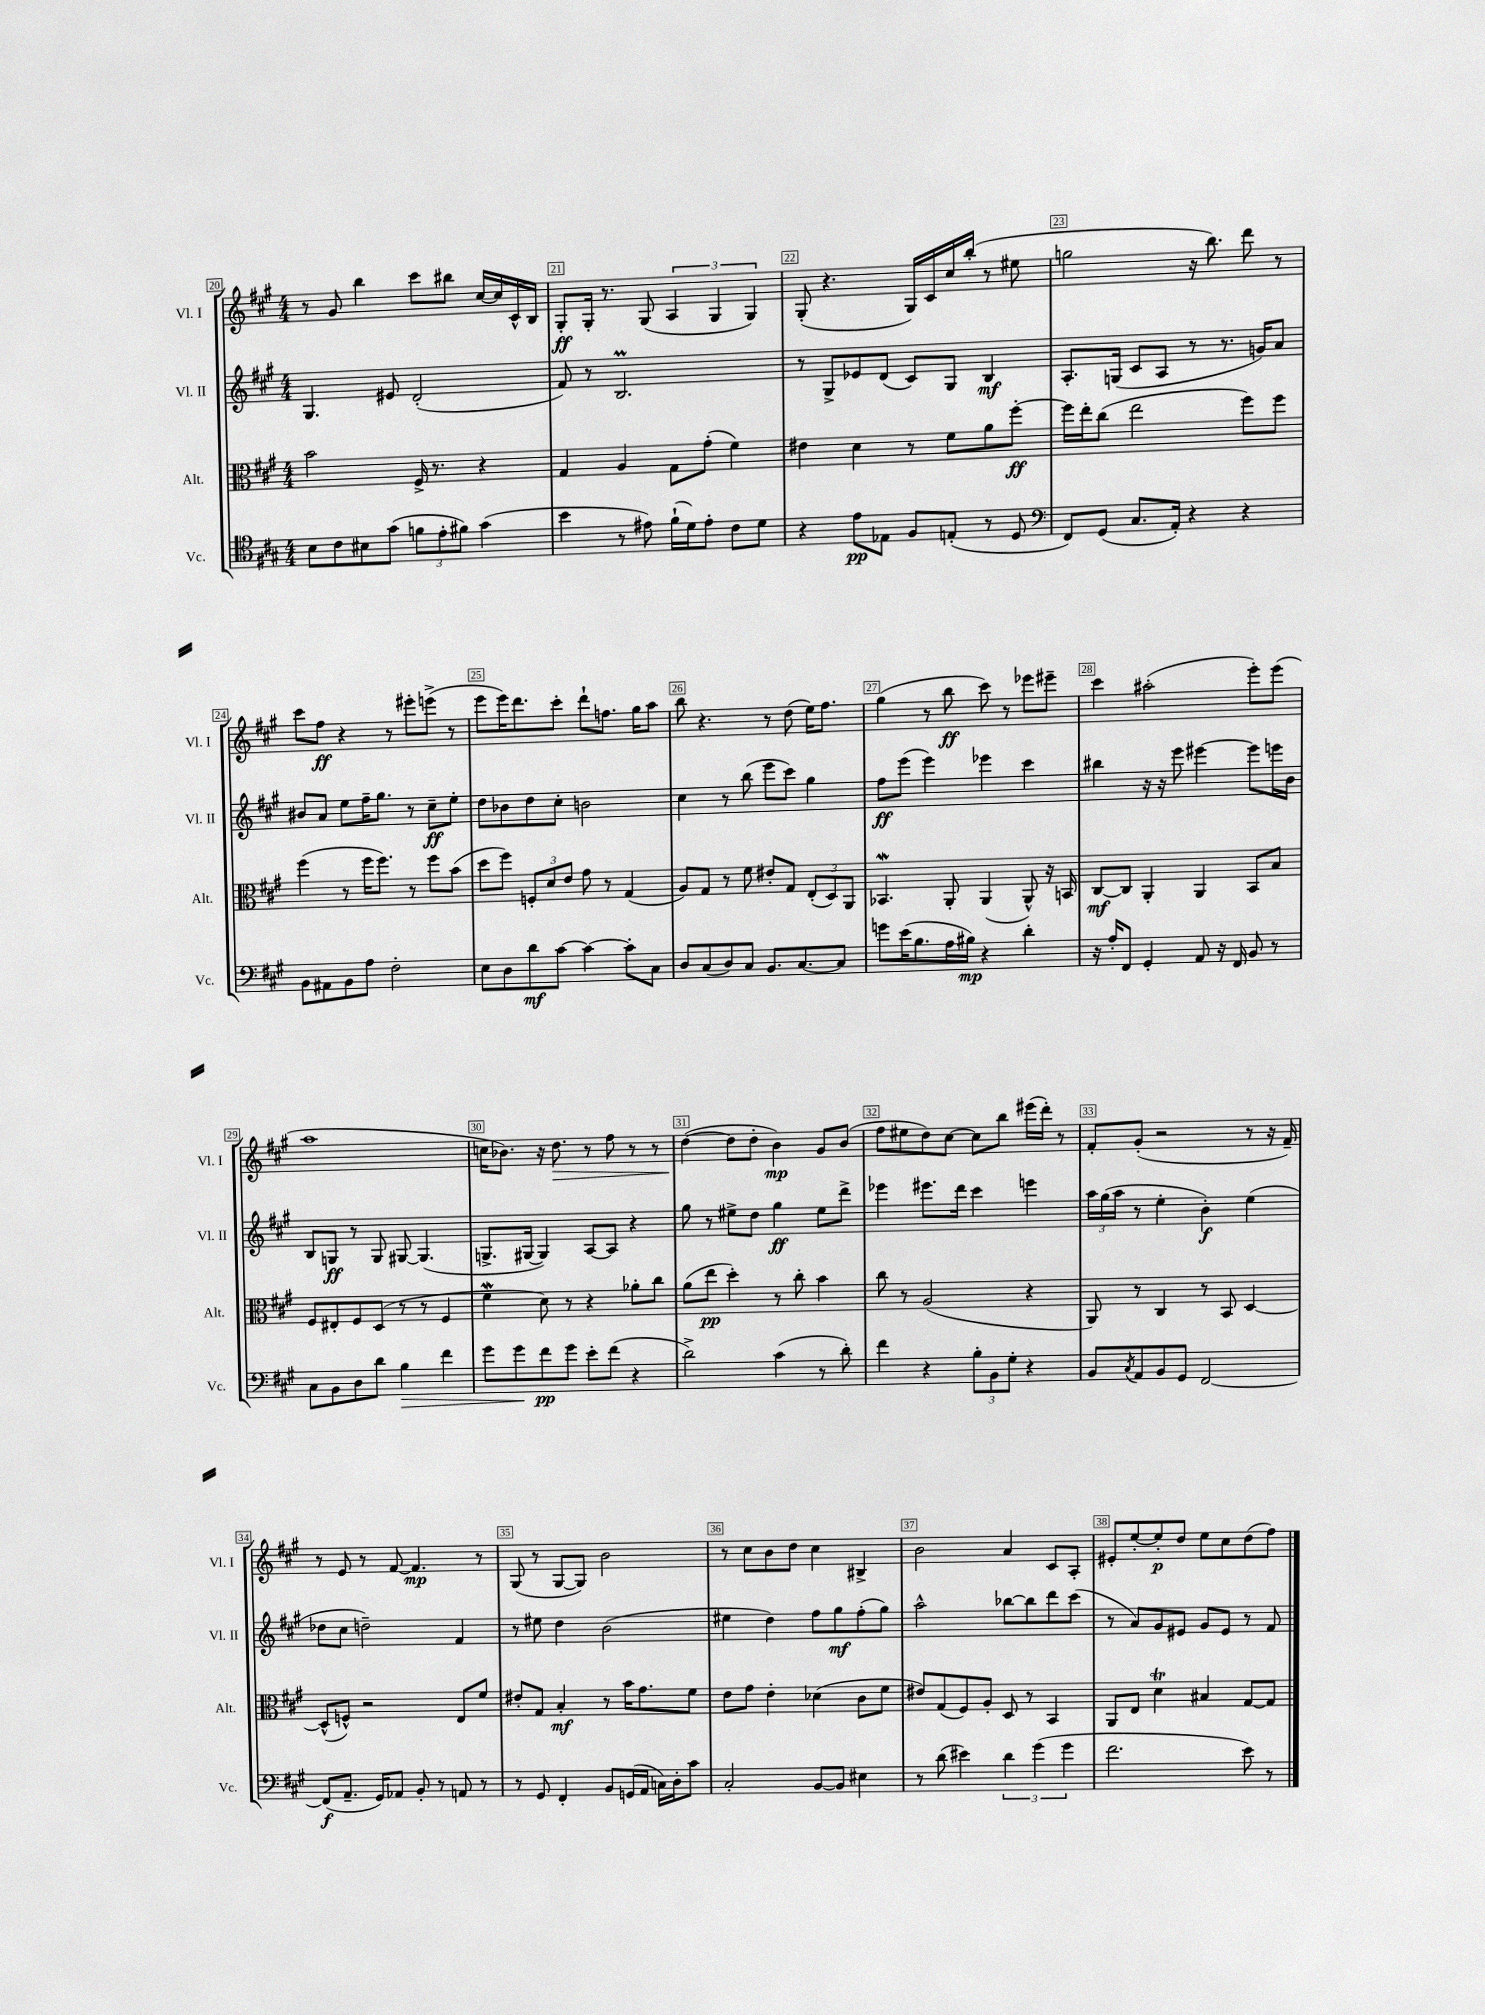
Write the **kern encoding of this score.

**kern	**kern	**kern	**kern
*staff4	*staff3	*staff2	*staff1
*clefC4	*clefC3	*clefG2	*clefG2
*k[f#c#g#]	*k[f#c#g#]	*k[f#c#g#]	*k[f#c#g#]
*M4/4	*M4/4	*M4/4	*M4/4
8B\L	2b\	4.G#/	8r
8c#\	.	.	8g#/
8B#\	.	.	4bb\
(8g#\J	.	8e#/	.
12f\L	16F#^/	(2d'/	8ccc#\L
.	8.r	.	.
12e'\	.	.	.
.	.	.	8bb#\J
12f#\J)	.	.	.
(4g#\	4r	.	[16cc#/LL
.	.	.	16cc#/]
.	.	.	16c#^^/
.	.	.	16B/JJ
=	=	=	=
4b\	4G#/	8f#/)	8G#'/L
.	.	8r	16G#'/Jk
.	.	.	8.r
8r	4A/	2.B/	.
8e#\)	.	.	(8G#/
(16f#`\LL	8G#\L	.	6A/
16d\J)	.	.	.
8e#'\J	(8g#'\J	.	.
.	.	.	6G#/
8c#\L	4f#\)	.	.
.	.	.	6G#/)
8d\J	.	.	.
=	=	=	=
4r	4e#\	8r	(8G#'/
.	.	8G#^/L	4.r
8e\L	4d\	8e-/	.
8E-\J	.	(8d/J	.
8F#/L	8r	8c#/L)	16G#/LL)
.	.	.	16c#/
(8E'/J	8f#\L	8G#/J	16cc#/
.	.	.	(16bb'/JJ
8r	8a\	4B/	8r
8D/	[8ff#'\J	.	8ee#\
=	=	=	=
*clefF4	*	*	*
8FF#/L)	16ff#\]LL	8.A'/L	2gg\
.	16ee'\J	.	.
(8GG#/J	(8cc#\J	.	.
.	.	(16G/Jk	.
8.C#/L	2ee\	8c#/L	.
.	.	8A/J	.
16AA'/Jk)	.	.	.
4r	.	8r	16r
.	.	.	8.bb\)
.	.	8.r	.
4r	8ff#\L)	.	8ddd\
.	.	16g/LK)	.
.	8ff#\J	8a/J	8r
=	=	=	=
8BB\L	(4ff#\	8b#/L	8ccc#\L
8AA#\	.	8a/J	8ff#\J
8BB\	8r	8ee\L	4r
8A\J	16ff#\LK	16ff#~\K	.
.	8.ff#\J)	8.gg#\J	.
2F#'\	.	.	8r
.	8r	8r	8eee#'\L
.	8ff#\L	8cc#~\L	(8eee^\J
.	(8b\J	8ee'\J	8r
=	=	=	=
8E\L	8dd\L	8dd\L	8eee\L
8D\	8ff#\J)	8b-\	16eee\K)
.	.	.	8.ddd\
8d\	12F'/L	8dd\	.
.	12d/	.	.
[8c#\J	.	8cc#'\J	8ccc#'\J
.	12e/J	.	.
4c#\_	8g#\	2b\	8ddd`\L
.	8r	.	8.ff\J
8c#'\]L	(4G#/	.	.
.	.	.	16gg#\LK
8C#\J	.	.	8aa\J
=	=	=	=
8D/L	8A/L)	4cc#\	8bb\
(8C#/	8G#/J	.	4.r
8D/)	8r	8r	.
8C#/J	8f#\	(8bb\	.
8.BB/L	8e#'/L	8eee\L	8r
.	8G#/J	8ccc#\J)	(8dd\
[8.C#/	.	.	.
.	(12E'/L	4gg#\	16ee\LK)
.	.	.	8.ff#\J
.	12D/)	.	.
8C#/]J	.	.	.
.	12AA/J	.	.
=	=	=	=
8g\L	4.BB-/	8ff#\L	(4gg#\
(16e\K	.	(8eee\J	.
8.B\	.	.	.
.	.	4eee\)	8r
16A\L	8AA'/	.	8bb\
16B#\JJ)	.	.	.
4r	(4AA/	4eee-\	8ccc#\)
.	.	.	8r
4d'\	8AA^^/)	4ccc#\	8eee-\L
.	16r	.	8eee#~\J
.	16BB/	.	.
=	=	=	=
16r	[8C#/L	4bb#\	4ccc#\
16A'/LK	.	.	.
8FF#/J	8C#/]J	.	.
4GG#'/	4AA'/	16r	(2aa#'\
.	.	16r	.
.	.	8eee\	.
8AA/	4AA/	[4eee#\	.
16r	.	.	.
16FF#/	.	.	.
8BB/	8BB/L	8eee#\]L	8eee'\L)
8r	8B/J	16eee\L	(8eee\J
.	.	16b\JJ	.
=	=	=	=
8C#\L	8F#/L	8B/L	1aa
8BB\	8E#'/	8G/J	.
8D\	8F#/	8r	.
8d\J	(8D/J	8G/	.
4B\	8r	[8G#/	.
.	8r	(4.G#/]	.
4f#\	4F#/	.	.
=	=	=	=
8g#\L	4f#\	8.G^/L	16cc\LK
.	.	.	8.b-\J)
8g#\	.	.	.
.	.	[16G#/Jk	.
8f#\	8d\)	4G#/])	16r
.	.	.	8.dd\
8g#\J	8r	.	.
8e'\L	4r	[8A/L	8r
(8f#\J	.	8A/]J	8ff#\
4r	8a-'\L	4r	8r
.	8cc#\J	.	8r
=	=	=	=
2d^\)	(8a\L	8gg#\	([4dd\
.	8ee\J	8r	.
.	4dd'\)	8ee#^\L	8dd\]L
.	.	8dd\J	8dd'\J
(4c#\	8r	4gg#\	4b\)
.	8cc#'\	.	.
8r	4b\	8ee#\L	8g#/L
8d'\)	.	8ddd^\J	(8b/J
=	=	=	=
4f#\	8cc#\	4eee-\	8ff#\L
.	8r	.	8ee#\
4r	(2A/	8.eee#\L	8dd\)
.	.	.	[8cc#\J
.	.	16ddd\Jk	.
12B'\L	.	4ccc#\	8cc#\]L
12BB\	.	.	.
.	.	.	8bb\J
12G#'\J	.	.	.
4r	4r	4eee\	(16eee#\LL
.	.	.	16ddd'\JJ)
.	.	.	8r
=	=	=	=
8BB/L	8AA/)	24aa\LL	8f#'/L
.	.	(24gg#\	.
.	.	24aa\JJ	.
8qC#/	.	.	.
8AA/	8r	8r	(8g#'/J
8BB/	4C#/	4ee'\	2r
8GG#/J	.	.	.
[2FF#/	8r	4b'\)	.
.	8BB/	.	.
.	[4D/	(4ee\	8r
.	.	.	16r
.	.	.	16f#~/)
=	=	=	=
(8FF#/]L	(8D^^/]L	8dd-\L	8r
8.AA~/J	8F^^/J)	8cc#\J	8e/
.	2r	2dd~\)	8r
16GG#/LK)	.	.	.
8AA-/J	.	.	[8f#/
8BB'/	.	.	4.f#/]
8r	.	.	.
8AA/	8E/L	4f#/	.
8r	8f#/J	.	8r
=	=	=	=
8r	8e#'/L	8r	(8G#/
8GG#/	8G#/J	8ee#\	8r
4FF#'/	4B'/	4dd\	[8G#/L
.	.	.	8G#/]J)
8BB/L	8r	(2b\	2b\
(16GG/L	16b\LK	.	.
16AA/JJ	8.g#\	.	.
16C\LL)	.	.	.
16D'\J	.	.	.
8c#\J	8f#\J	.	.
=	=	=	=
2C#'/	8e\L	4ee#\	8r
.	8g#\J	.	8cc#\L
.	4e'\	4dd\)	8b\
.	.	.	8dd\J
[8BB/L	(4d-\	8ff#\L	4cc#\
8BB/]J	.	8gg#\	.
4E#\	8c#\L	(8ff#'\	4B#^/
.	8f#\J	8gg#\J)	.
=	=	=	=
8r	8e#/L)	2aa^^\	2b\
(8d\	(8G#/	.	.
4e#\)	8F#/)	.	.
.	8A'/J	.	.
6d\	8D/	[8bb-\L	4a/
.	8r	8bb-\]	.
(6g#\	.	.	.
.	4BB/	8ddd\	8c#/L
6g#\	.	.	.
.	.	(8ccc#\J	8A'/J
=	=	=	=
2.f#\	8AA/L	8r	8e#'/L
.	8E/J	8a/L)	[8ee'/
.	4d\	8g#/	8ee'/]
.	.	8e#/J	8dd/J
.	4B#/	8g#/L	8ee\L
.	.	8e#/J	8cc#\
8e\)	[8G#/L	8r	(8dd\
8r	8G#/]J	8f#/	8ff#\J)
==	==	==	==
*-	*-	*-	*-
